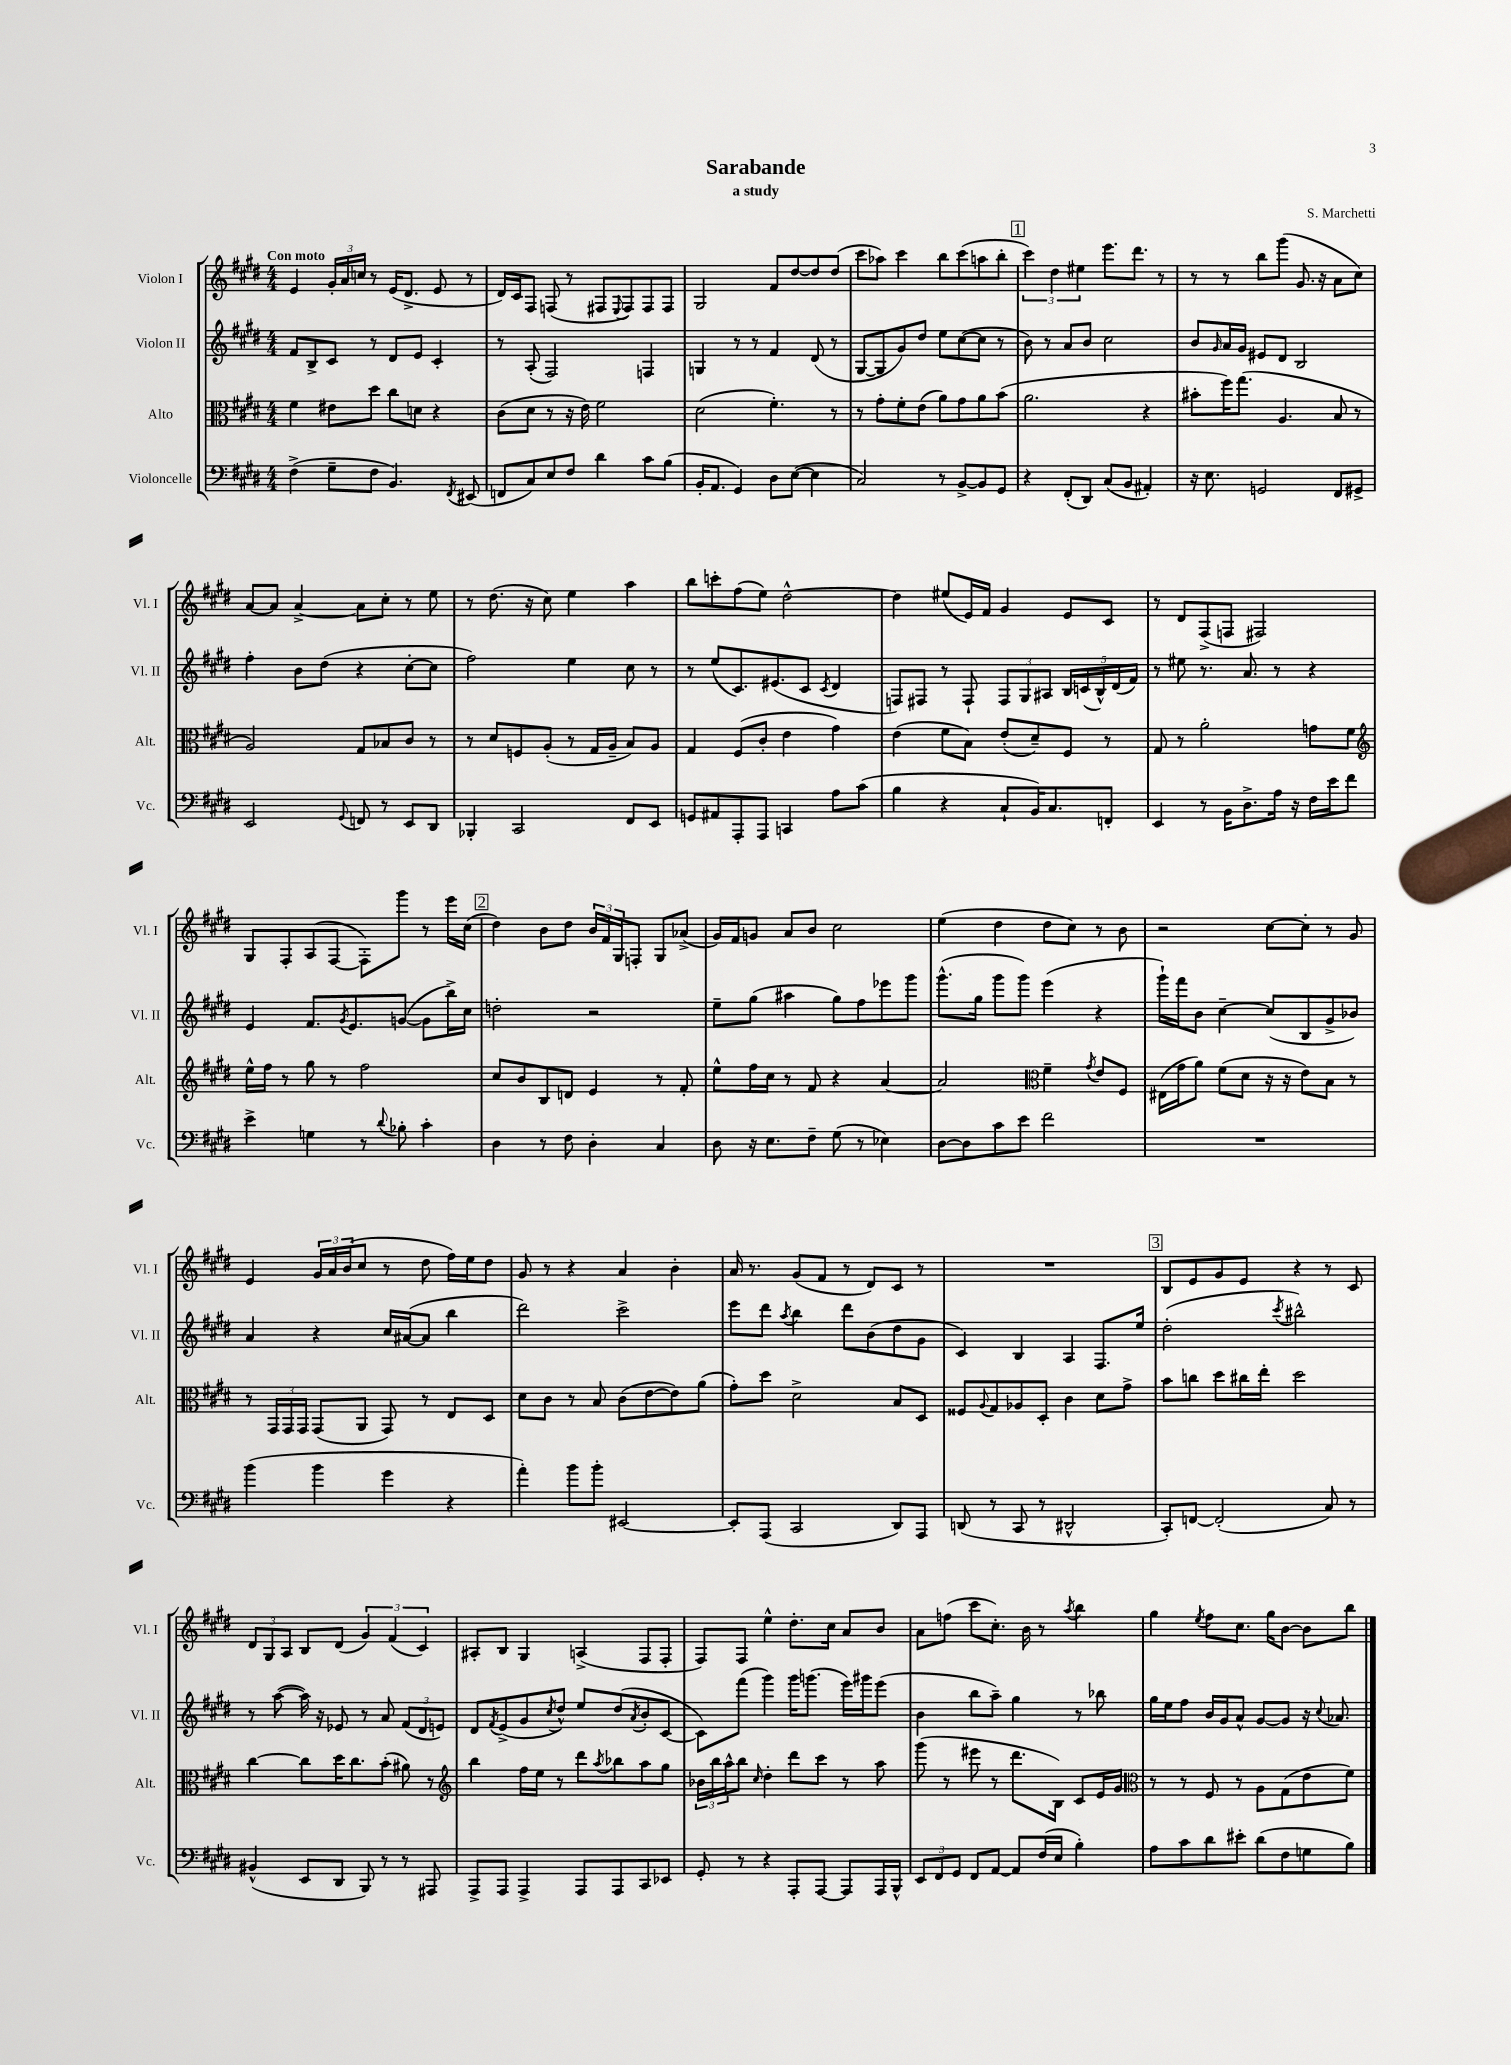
\header { title = "Sarabande" composer = "S. Marchetti" subtitle = "a study" }
<<
\new StaffGroup <<
\new Staff = "s0" \with { instrumentName = "Violon I" shortInstrumentName = "Vl. I" } {
    \clef treble \key e \major \numericTimeSignature \time 4/4 \tempo "Con moto"
    e'4 \tuplet 3/2 { gis'16-. a'16 c''16 } r8 e'16( dis'8.-> e'8 r8 |
    dis'16) cis'16 fis8 f8( r8 fis8 \appoggiatura { e8 } fis8) fis8 fis8 |
    gis2 fis'8 dis''8~ dis''8 dis''8( |
    cis'''8 aes''8) cis'''4 b''8 cis'''8( a''8 b''8-. |
    \mark \markup { \box "1" } \tuplet 3/2 { cis'''4) dis''4 eis''4 } e'''8. dis'''8. r8 |
    r8 r8 b''8 gis'''8( gis'8. r16 a'8 cis''8) |
    a'8~ a'8 a'4~-> a'8 cis''8-. r8 e''8 |
    r8 dis''8.( r16 cis''8) e''4 a''4 |
    b''8 c'''8-. fis''8( e''8) dis''2~-^ |
    dis''4 eis''8( e'16) fis'16 gis'4 e'8 cis'8 |
    r8 dis'8 fis8->( f8 fis2) |
    gis8 fis8-. a8( fis8~ fis8-.) gis'''8 r8 e'''16 cis''16( |
    \mark \markup { \box "2" } dis''4) b'8 dis''8 \tuplet 3/2 { b'16 fis'16 gis16 } f8-. gis8 aes'8->( |
    gis'16) fis'16 g'8 a'8 b'8 cis''2 |
    e''4( dis''4 dis''8 cis''8) r8 b'8 |
    r2 cis''8~ cis''8-. r8 gis'8 |
    e'4 \tuplet 3/2 { gis'16 a'16 b'16( } cis''8 r8 dis''8 fis''16) e''16 dis''8 |
    gis'8 r8 r4 a'4 b'4-. |
    a'16 r8. gis'8( fis'8 r8 dis'8) cis'8 r8 |
    R1 |
    \mark \markup { \box "3" } b8 e'8 gis'8 e'8 r4 r8 cis'8 |
    \tuplet 3/2 { dis'8 gis8 a8 } b8 dis'8( \tuplet 3/2 { gis'4) fis'4( cis'4) } |
    ais8-. b8 gis4 a4->( fis8 fis8-. |
    fis8) fis8 e''4-^ dis''8.-. cis''16 a'8 b'8 |
    a'8 f''8( cis'''8 cis''8.-.) b'16 r8 \acciaccatura { a''8 } b''4 |
    gis''4 \acciaccatura { e''8 } fis''8 cis''8. gis''16 b'8~ b'8 b''8 \bar "|." |
}
\new Staff = "s1" \with { instrumentName = "Violon II" shortInstrumentName = "Vl. II" } {
    \clef treble \key e \major \numericTimeSignature \time 4/4
    fis'8 b8-> cis'8 r8 dis'8 e'8 cis'4-. |
    r8 a8-.( fis2) f4 |
    g4 r8 r8 fis'4 dis'8( r8 |
    gis8~ gis8 gis'8) dis''8 e''8 cis''8~( cis''8 r8 |
    \mark \markup { \box "1" } b'8) r8 a'8 b'8 cis''2 |
    b'8 \grace { gis'16 } a'16 gis'16 eis'8 dis'8 b2 |
    fis''4-. b'8 dis''8( r4 cis''8~-. cis''8 |
    fis''2) e''4 cis''8 r8 |
    r8 e''8( cis'8.) eis'8.( cis'8 \acciaccatura { cis'8 } dis'4 |
    f8) fis8 r8 fis8-! \tuplet 3/2 { fis8 gis8 ais8 } \tuplet 5/4 { b16 c'16( b16-^) dis'16( fis'16) } |
    r8 eis''8 r8. a'8. r8 r4 |
    e'4 fis'8. \acciaccatura { gis'8 } e'8. g'8~( g'8 b''16->) cis''16 |
    \mark \markup { \box "2" } d''2-. r2 |
    e''8-- gis''8( ais''4 gis''8) fis''8 ees'''8 gis'''8 |
    gis'''8.-^( gis''16 gis'''8 gis'''8) e'''4( r4 |
    gis'''16-!) fis'''16 b'8 cis''4~-- cis''8( b8 gis'8-> bes'8) |
    a'4 r4 cis''16 ais'16~( ais'8 b''4 |
    dis'''2) cis'''2-> |
    e'''8 dis'''8 \acciaccatura { a''8 } b''4 dis'''8 b'8( dis''8 gis'8 |
    cis'4) b4 a4 fis8. e''16 |
    \mark \markup { \box "3" } dis''2-.( \acciaccatura { cis'''8 } bis''2-^) |
    r8 a''8~( a''16) r16 ees'8 r8 a'8 \tuplet 3/2 { fis'8( dis'8 e'8) } |
    dis'8 \acciaccatura { fis'8 } e'8->( gis'8 \acciaccatura { cis''8 } dis''8-^) e''8 dis''8( \acciaccatura { a'8 } b'8-. cis'8~ |
    cis'8) fis'''8( gis'''4) gis'''16 g'''8.( e'''16) gis'''16 e'''8( |
    b'4 b''8 a''8--) gis''4 r8 bes''8 |
    gis''16 e''16 fis''8 b'16 gis'16 a'8-^ gis'8~ gis'8 r16 \appoggiatura { cis''8 } aes'8. \bar "|." |
}
\new Staff = "s2" \with { instrumentName = "Alto" shortInstrumentName = "Alt." } {
    \clef alto \key e \major \numericTimeSignature \time 4/4
    fis'4 eis'8 dis''8 cis''8 d'8 r4 |
    cis'8( dis'8 r8 r16 e'16) fis'2 |
    dis'2( fis'4.-.) r8 |
    r8 gis'8-. fis'8-. e'8( a'8) gis'8 a'8 b'8( |
    \mark \markup { \box "1" } a'2. r4 |
    bis'8-. fis''16) gis''8.( a4. b8 r8 |
    a2) gis8 bes8 cis'8 r8 |
    r8 dis'8 f8 a8-.( r8 gis16 a16-- b8) a8 |
    gis4 fis8( cis'8-. e'4 gis'4) |
    e'4( fis'8 b8) e'8-.( dis'8--) fis8 r8 |
    gis8 r8 a'2-. g'8 fis'8 |
    \clef treble e''16-^ fis''16 r8 gis''8 r8 fis''2 |
    \mark \markup { \box "2" } cis''8 b'8 b8 d'8 e'4 r8 fis'8-. |
    e''8-^ fis''16 cis''16 r8 fis'8 r4 a'4~ |
    a'2 \clef alto fis'4-- \acciaccatura { gis'8 } e'8 fis8 |
    eis16( gis'16 a'8) fis'8( dis'8 r16 r16 e'8) b8 r8 |
    r8 \tuplet 3/2 { gis,16 gis,16 gis,16 } gis,8( a,8 gis,8) r8 e8 dis8 |
    dis'8 cis'8 r8 b8 cis'8( e'8~ e'8) a'8( |
    gis'8-.) dis''8 dis'2-> b8 dis8 |
    fisis8 \appoggiatura { a8 } gis8 aes8 dis8-. cis'4 dis'8 gis'8-> |
    \mark \markup { \box "3" } b'8 c''8 dis''8 cis''16 e''16-. dis''2 |
    cis''4~ cis''8 dis''16 cis''8. b'8-.( ais'8) r8 |
    \clef treble b''4 fis''16 e''16 r8 dis'''8 \acciaccatura { a''8 } bes''8 a''8 gis''8 |
    \tuplet 3/2 { bes'16 b''16 a''16-^ } b''8 \grace { cis''16 } dis''4-. dis'''8 cis'''8 r8 a''8 |
    gis'''8( r8 eis'''8 r8 dis'''8. b16) cis'8 e'16 gis'16 |
    \clef alto r8 r8 fis8 r8 a8 gis8( e'8 fis'8) \bar "|." |
}
\new Staff = "s3" \with { instrumentName = "Violoncelle" shortInstrumentName = "Vc." } {
    \clef bass \key e \major \numericTimeSignature \time 4/4
    fis4->( gis8-- fis8 b,4.) \acciaccatura { fis,8 } eis,8( |
    f,8 cis8) e8 fis8 dis'4 cis'8 b8( |
    b,16-. a,8. gis,4) dis8 e8~( e4 |
    cis2) r8 b,8~-> b,8 gis,8 |
    \mark \markup { \box "1" } r4 fis,8-.( dis,8) cis8( b,8 ais,4-.) |
    r16 e8. g,2 fis,8 gis,8-> |
    e,2 \appoggiatura { gis,8 } f,8 r8 e,8 dis,8 |
    bes,,4-. cis,2 fis,8 e,8 |
    g,8 ais,8 a,,8-. a,,8 c,4 a8 cis'8( |
    b4 r4 cis8-! b,16) cis8. f,8-. |
    e,4 r8 b,16 dis8.-> a16 r16 fis16 e'16 fis'8 |
    e'4-> g4 r8 \appoggiatura { dis'8 } bes8-. cis'4-. |
    \mark \markup { \box "2" } dis4 r8 fis8 dis4-. cis4 |
    dis8 r16 e8. fis8-- gis8( r8 ees4) |
    dis8~ dis8 cis'8 e'8 fis'2 |
    R1 |
    b'4( b'4 gis'4 r4 |
    a'4-.) b'8 b'8-. eis,2~ |
    eis,8-. a,,8( cis,2 dis,8) a,,8 |
    d,8( r8 cis,8 r8 dis,2-^ |
    \mark \markup { \box "3" } cis,8-.) f,8~ f,2-.( cis8) r8 |
    bis,4-^( e,8 dis,8 b,,8) r8 r8 ais,,8 |
    a,,8-> a,,8 a,,4-> a,,8 a,,8 cis,8 ees,8 |
    gis,8-. r8 r4 a,,8-. a,,8~ a,,8 a,,16 b,,16-^ |
    \tuplet 3/2 { e,8 fis,8 gis,8 } fis,8 a,8~ a,8 fis16( e16 b4-.) |
    a8 cis'8 dis'8 eis'8-. dis'8( fis8 g8 b8) \bar "|." |
}
>>
>>
\layout { \context { \Score \remove "Bar_number_engraver" } }
